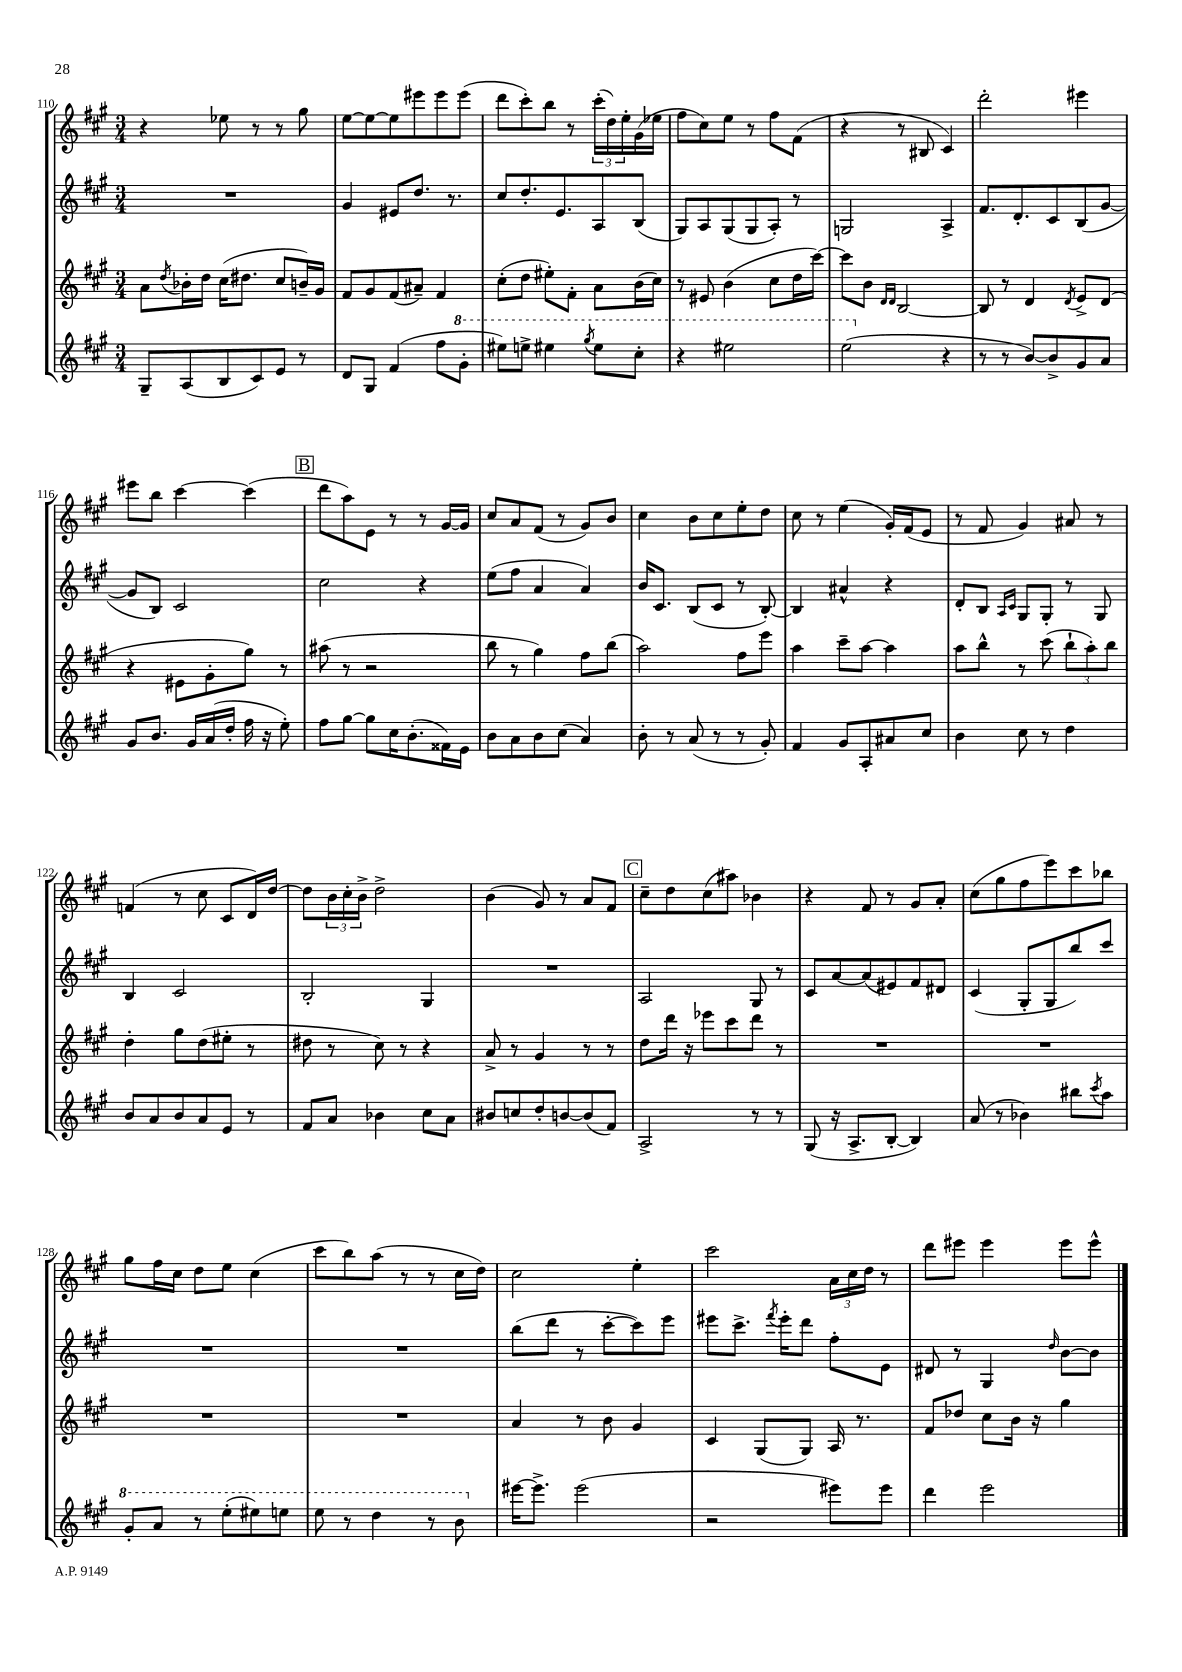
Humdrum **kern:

**kern	**kern	**kern	**kern
*part4	*part3	*part2	*part1
*staff4	*staff3	*staff2	*staff1
*clefG2	*clefG2	*clefG2	*clefG2
*k[f#c#g#]	*k[f#c#g#]	*k[f#c#g#]	*k[f#c#g#]
*M3/4	*M3/4	*M3/4	*M3/4
=110	=110	=110	=110
8G#~/L	8a\L	2.r	4r
.	8qdd/	.	.
(8A/	16b-X'\L	.	.
.	16dd\JJ	.	.
8B/	(16cc#\KL	.	8ee-X\
.	8.dd#X\J	.	.
8c#/)	.	.	8r
8e/J	8cc#/L	.	8r
8r	16bn~/L)	.	8gg#\
.	16g#/JJ	.	.
=111	=111	=111	=111
8d/L	8f#/L	4g#/	[8ee\L
8G#/J	8g#/	.	8ee\_
(4f#/	(8f#/	8e#X/L	8ee\]
.	8a#X~/J)	8.dd/J	8eee#X\
8ff#\L	4f#/	.	8eee#\
.	.	8.r	.
*8va	*	*	*
8gg#'\J	.	.	(8eee#\J
=112	=112	=112	=112
8eee#X\L)	(8cc#'\L	8cc#/L	8ddd\L
8eeen^\J	8dd\J	8.dd'/	8ccc#'\)
4eee#X\	8ee#X'\L)	.	8bb\J
.	.	8.e/	.
.	8f#'\J	.	8r
8qggg#/	.	.	.
8eee#\L	8a\L	8A/	(24ccc#'\LL
.	.	.	24dd\)
.	.	.	24ee'\
8ccc#'\J	(16b\L	(8B/J	(16g#\
.	16cc#\JJ)	.	16ee-X\JJ
=113	=113	=113	=113
4r	8r	8G#/L)	8ff#\L
.	8e#X/	8A/	8cc#\)
2eee#X\	(4b\	(8G#/	8ee\J
.	.	8G#/	8r
.	8cc#\L	8A'/J)	8ff#\L
.	16dd\L	8r	(8f#\J
.	[16ccc#\JJ)	.	.
=114	=114	=114	=114
(2eee\	8ccc#\L]	2Gn/	4r
.	8b\J	.	.
.	16qqd/LL	.	.
.	16qqd/JJ	.	.
.	[2B/	.	8r
.	.	.	8B#X/
*X8va	*	*	*
4r	.	4A^/	4c#/)
=115	=115	=115	=115
8r	8B/]	8.f#/L	2ddd'\
8r	8r	.	.
.	.	8.d'/	.
[8b/L)	4d/	.	.
8b^/]	.	8c#/	.
.	8qd/	.	.
8g#/	8e^/L	(8B/	4eee#X\
8a/J	(8d/J	[8g#/J	.
!!LO:LB:g=z
=116	=116	=116	=116
8g#/L	4r	8g#/L]	8eee#X\L
8.b/J	.	8B/J)	8bb\J
.	8e#X\L	2c#/	[4ccc#\
16g#/LL	.	.	.
(16a/	8g#'\	.	.
16dd'/JJ	.	.	.
16ff#\	8gg#\J)	.	(4ccc#\]
16r	.	.	.
8ee'\)	8r	.	.
!!LO:REH:place=s1:t=B
=117	=117	=117	=117
8ff#\L	(8aa#X\	2cc#\	8ddd\L
[8gg#\J	8r	.	8aa\)
8gg#\L]	2r	.	8e\J
16cc#\K	.	.	8r
(8.b'\	.	.	.
.	.	4r	8r
16f##X\L)	.	.	[16g#/LL
16e\JJ	.	.	16g#/JJ]
=118	=118	=118	=118
8b\L	8bb\	(8ee\L	8cc#/L
8a\	8r	8ff#\J	8a/
8b\	4gg#\)	4a/	(8f#/J
(8cc#\J	.	.	8r
4a/)	8ff#\L	4a/)	8g#/L)
.	(8bb\J	.	8b/J
=119	=119	=119	=119
8b'\	2aa\)	16b/KL	4cc#\
.	.	8.c#/J	.
8r	.	.	.
(8a/	.	(8B/L	8b\L
8r	.	8c#/J	8cc#\
8r	8ff#\L	8r	8ee'\
8g#'/)	8eee\J	[8B'/)	8dd\J
=120	=120	=120	=120
4f#/	4aa\	4B/]	8cc#\
.	.	.	8r
8g#/L	8ccc#~\L	4a#X^^/	(4ee\
8A'/	[8aa\J	.	.
8a#X/	4aa\]	4r	16g#'/LL)
.	.	.	(16f#/J
8cc#/J	.	.	8e/J
=121	=121	=121	=121
4b\	8aa\L	8d'/L	8r
.	8bb^^\J	8B/J	8f#/
.	.	16qqA/LL	.
.	.	16qqc#/JJ	.
8cc#\	8r	8G#/L	4g#/)
8r	(8ccc#\	8G#'/J	.
4dd\	12bb`\L	8r	8a#X/
.	12aa'\)	.	.
.	.	8G#/	8r
.	12bb\J	.	.
!!LO:LB:g=z
=122	=122	=122	=122
8b/L	4dd'\	4B/	(4fn/
8a/	.	.	.
8b/	8gg#\L	2c#/	8r
8a/	(8dd\	.	8cc#\
8e/J	8ee#X'\J	.	8c#/L
8r	8r	.	16d/L)
.	.	.	[16dd/JJ
=123	=123	=123	=123
8f#/L	8dd#X\	2B'/	8dd\L]
8a/J	8r	.	24b\L
.	.	.	24cc#'\
.	.	.	24b^\JJ
4b-X\	8cc#\)	.	2dd^\
.	8r	.	.
8cc#\L	4r	4G#/	.
8a\J	.	.	.
=124	=124	=124	=124
8b#X/L	8a^/	2.r	(4b\
8ccn/	8r	.	.
8dd'/	4g#/	.	8g#/)
[8bn/	.	.	8r
(8b/]	8r	.	8a/L
8f#/J)	8r	.	8f#/J
!!LO:REH:place=s1:t=C
=125	=125	=125	=125
2A^/	8dd\L	2A/	8cc#~\L
.	16ddd\Jk	.	8dd\
.	16r	.	.
.	8eee-X\L	.	(8cc#\
.	8ccc#\	.	8aa#X\J)
8r	8ddd\J	8G#/	4b-X\
8r	8r	8r	.
=126	=126	=126	=126
(8G#/	2.r	8c#/L	4r
16r	.	[8a/	.
8.A^/L	.	.	.
.	.	(8a/]	8f#/
[8B'/J	.	8e#X/)	8r
4B/])	.	8f#/	8g#/L
.	.	8d#X/J	8a'/J
=127	=127	=127	=127
(8a/	2.r	(4c#/	(8cc#\L
8r	.	.	8gg#\
4b-X\)	.	8G#'/L	8ff#\
.	.	8G#/	8eee\)
8bb#X\L	.	8bb/)	8ccc#\
8qccc#/	.	.	.
8aa\J	.	8ccc#/J	8bb-X\J
!!LO:LB:g=z
=128	=128	=128	=128
*8va	*	*	*
8gg#'/L	2.r	2.r	8gg#\L
8aa/J	.	.	16ff#\L
.	.	.	16cc#\JJ
8r	.	.	8dd\L
(8eee'\L	.	.	8ee\J
8eee#X\)	.	.	(4cc#\
8eeen\J	.	.	.
=129	=129	=129	=129
8eee\	2.r	2.r	8ccc#\L
8r	.	.	8bb\)
4ddd\	.	.	(8aa\J
.	.	.	8r
8r	.	.	8r
8bb\	.	.	16cc#\LL
.	.	.	16dd\JJ)
=130	=130	=130	=130
*X8va	*	*	*
[16eee#X\KL	4a/	(8bb\L	2cc#\
8.eee#^\J]	.	.	.
.	.	8ddd\J	.
(2eee#\	8r	8r	.
.	8b\	[8ccc#'\L	.
.	4g#/	8ccc#\])	4ee'\
.	.	8eee\J	.
=131	=131	=131	=131
2r	4c#/	8eee#X\L	2ccc#\
.	.	8.ccc#^\J	.
.	(8G#/L	.	.
.	.	8qfff#/	.
.	.	16eee#'\KL	.
.	8G#/J)	8ddd\J	.
8eee#X\L)	16A/	8ff#'\L	24a\LL
.	.	.	24cc#\
.	8.r	.	.
.	.	.	24dd\JJ
8eee#\J	.	8e\J	8r
=132	=132	=132	=132
4ddd\	8f#/L	8d#X/	8ddd\L
.	8dd-X/J	8r	8eee#X\J
2eee\	8cc#\L	4G#/	4eee#\
.	16b\Jk	.	.
.	16r	.	.
.	.	16qqdd/	.
.	4gg#\	[8b\L	8eee#\L
.	.	8b\J]	8eee#^^\J
==	==	==	==
*-	*-	*-	*-
